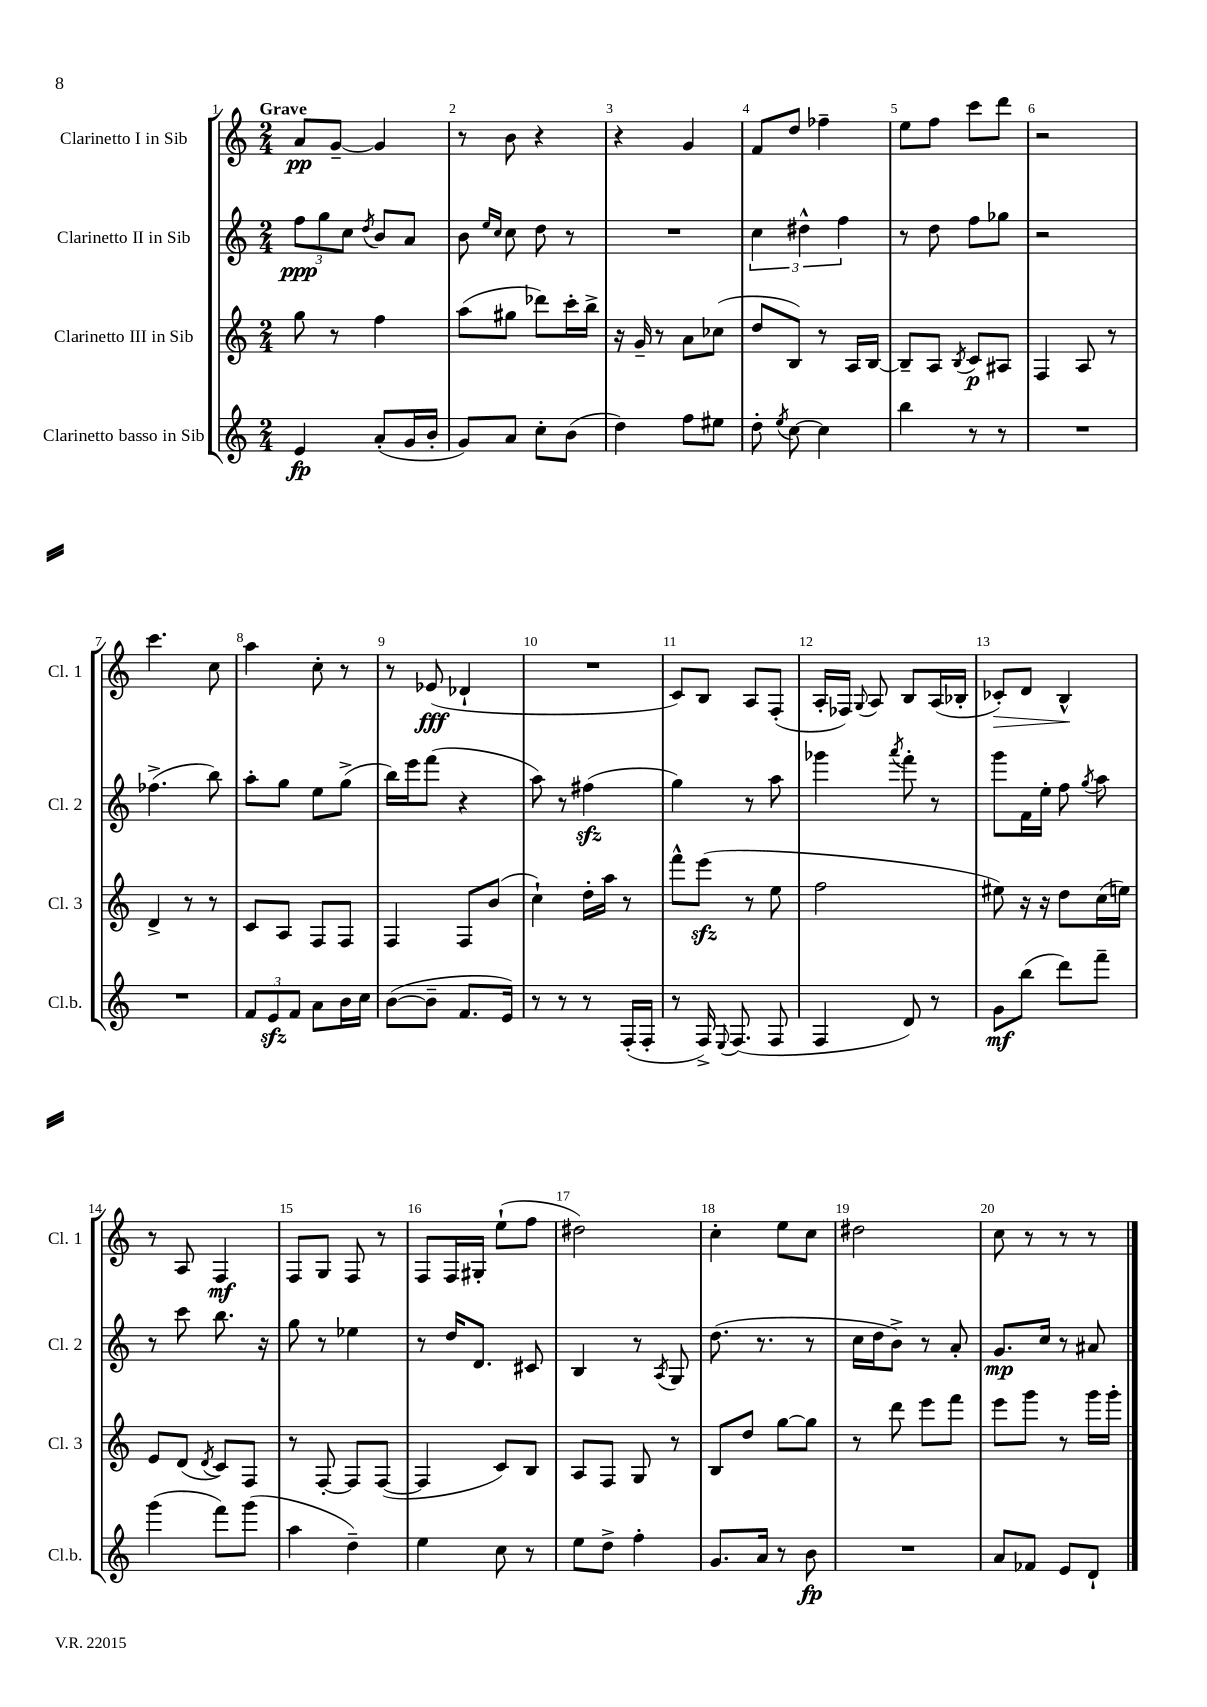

**kern	**kern	**kern	**kern
*staff4	*staff3	*staff2	*staff1
*clefG2	*clefG2	*clefG2	*clefG2
*k[]	*k[]	*k[]	*k[]
*M2/4	*M2/4	*M2/4	*M2/4
4e/	8gg\	12ff\L	8a/L
.	.	12gg\	.
.	8r	.	[8g~/J
.	.	12cc\J	.
.	.	8qdd/	.
(8a'/L	4ff\	8b/L	4g/]
16g/L	.	8a/J	.
16b'/JJ	.	.	.
=	=	=	=
8g/L)	(8aa\L	8b\	8r
.	.	16qqee/LL	.
.	.	16qqcc/JJ	.
8a/J	8gg#\J	8cc\	8b\
8cc'\L	8ddd-\L)	8dd\	4r
(8b\J	16ccc'\L	8r	.
.	16bb^\JJ	.	.
=	=	=	=
4dd\)	16r	2r	4r
.	16g~/	.	.
.	8r	.	.
8ff\L	8a\L	.	4g/
8ee#\J	(8cc-\J	.	.
=	=	=	=
8dd'\	8dd/L	6cc\	8f/L
8qee/	.	.	.
[8cc\	8B/J)	.	8dd/J
.	.	6dd#^^\	.
4cc\]	8r	.	4ff-~\
.	.	6ff\	.
.	16A/LL	.	.
.	[16B/JJ	.	.
=	=	=	=
4bb\	8B~/]L	8r	8ee\L
.	8A/J	8dd\	8ff\J
.	8qB/	.	.
8r	8c/L	8ff\L	8ccc\L
8r	8A#/J	8gg-\J	8ddd\J
=	=	=	=
2r	4F/	2r	2r
.	8A/	.	.
.	8r	.	.
=	=	=	=
2r	4d^/	(4.ff-^\	4.ccc\
.	8r	.	.
.	8r	8bb\)	8cc\
=	=	=	=
12f/L	8c/L	8aa'\L	4aa\
12e/	.	.	.
.	8A/J	8gg\J	.
12f/J	.	.	.
8a\L	8F/L	8ee\L	8cc'\
16b\L	8F/J	(8gg^\J	8r
16cc\JJ	.	.	.
=	=	=	=
([8b\L	4F/	16bb\LL)	8r
.	.	16eee\J	.
8b~\]J	.	(8fff\J	(8e-/
8.f/L	8F/L	4r	4d-`/
.	(8b/J	.	.
16e/Jk)	.	.	.
=	=	=	=
8r	4cc`\)	8aa\)	2r
8r	.	8r	.
8r	16dd'\LL	(4ff#\	.
.	16aa\JJ	.	.
(16F'/LL	8r	.	.
16F'/JJ	.	.	.
=	=	=	=
8r	8fff^^\L	4gg\)	8c/L)
16F^/)	(8eee\J	.	8B/J
8qqE/	.	.	.
(8.F/	.	.	.
.	8r	8r	8A/L
8F/	8ee\	8aa\	(8F'/J
=	=	=	=
4F/	2ff\	4ggg-\	16A'/LL
.	.	.	16F-/JJ)
.	.	.	8qqG/
.	.	.	8A/
.	.	8qaaa/	.
8d/)	.	8fff'\	8B/L
8r	.	8r	(16A/L
.	.	.	16B-'/JJ
=	=	=	=
8g\L	8ee#\)	8ggg\L	8c-'/L)
(8bb\J	16r	16f\L	8d/J
.	16r	16ee'\JJ	.
8ddd\L)	8dd\L	8ff\	4B^^/
.	.	8qgg/	.
8fff~\J	(16cc\L	8aa\	.
.	16ee\JJ)	.	.
=	=	=	=
(4ggg\	8e/L	8r	8r
.	(8d/J	8ccc\	8A/
.	8qd/	.	.
8fff\L)	8c/L)	8.bb\	4F/
(8ggg\J	8F/J	.	.
.	.	16r	.
=	=	=	=
4aa\	8r	8gg\	8F/L
.	[8F'/	8r	8G/J
4dd~\)	8F/]L	4ee-\	8F/
.	([8F/J	.	8r
=	=	=	=
4ee\	4F/]	8r	8F/L
.	.	16dd/LK	16F/L
.	.	8.d/J	16G#'/JJ
8cc\	8c/L)	.	(8ee`\L
8r	8B/J	8c#/	8ff\J
=	=	=	=
8ee\L	8A/L	4B/	2dd#\)
8dd^\J	8F/J	.	.
4ff'\	8G/	8r	.
.	.	8qA/	.
.	8r	8G/	.
=	=	=	=
8.g/L	8B/L	(8.dd\	4cc'\
.	8dd/J	.	.
16a/Jk	.	8.r	.
8r	[8gg\L	.	8ee\L
8b\	8gg\]J	8r	8cc\J
=	=	=	=
2r	8r	16cc\LL	2dd#\
.	.	16dd\J	.
.	8ddd\	8b^\J)	.
.	8eee\L	8r	.
.	8fff\J	8a'/	.
=	=	=	=
8a/L	8eee\L	8.g/L	8cc\
8f-/J	8ggg\J	.	8r
.	.	16cc/Jk	.
8e/L	8r	8r	8r
8d`/J	16ggg\LL	8a#/	8r
.	16ggg'\JJ	.	.
==	==	==	==
*-	*-	*-	*-
